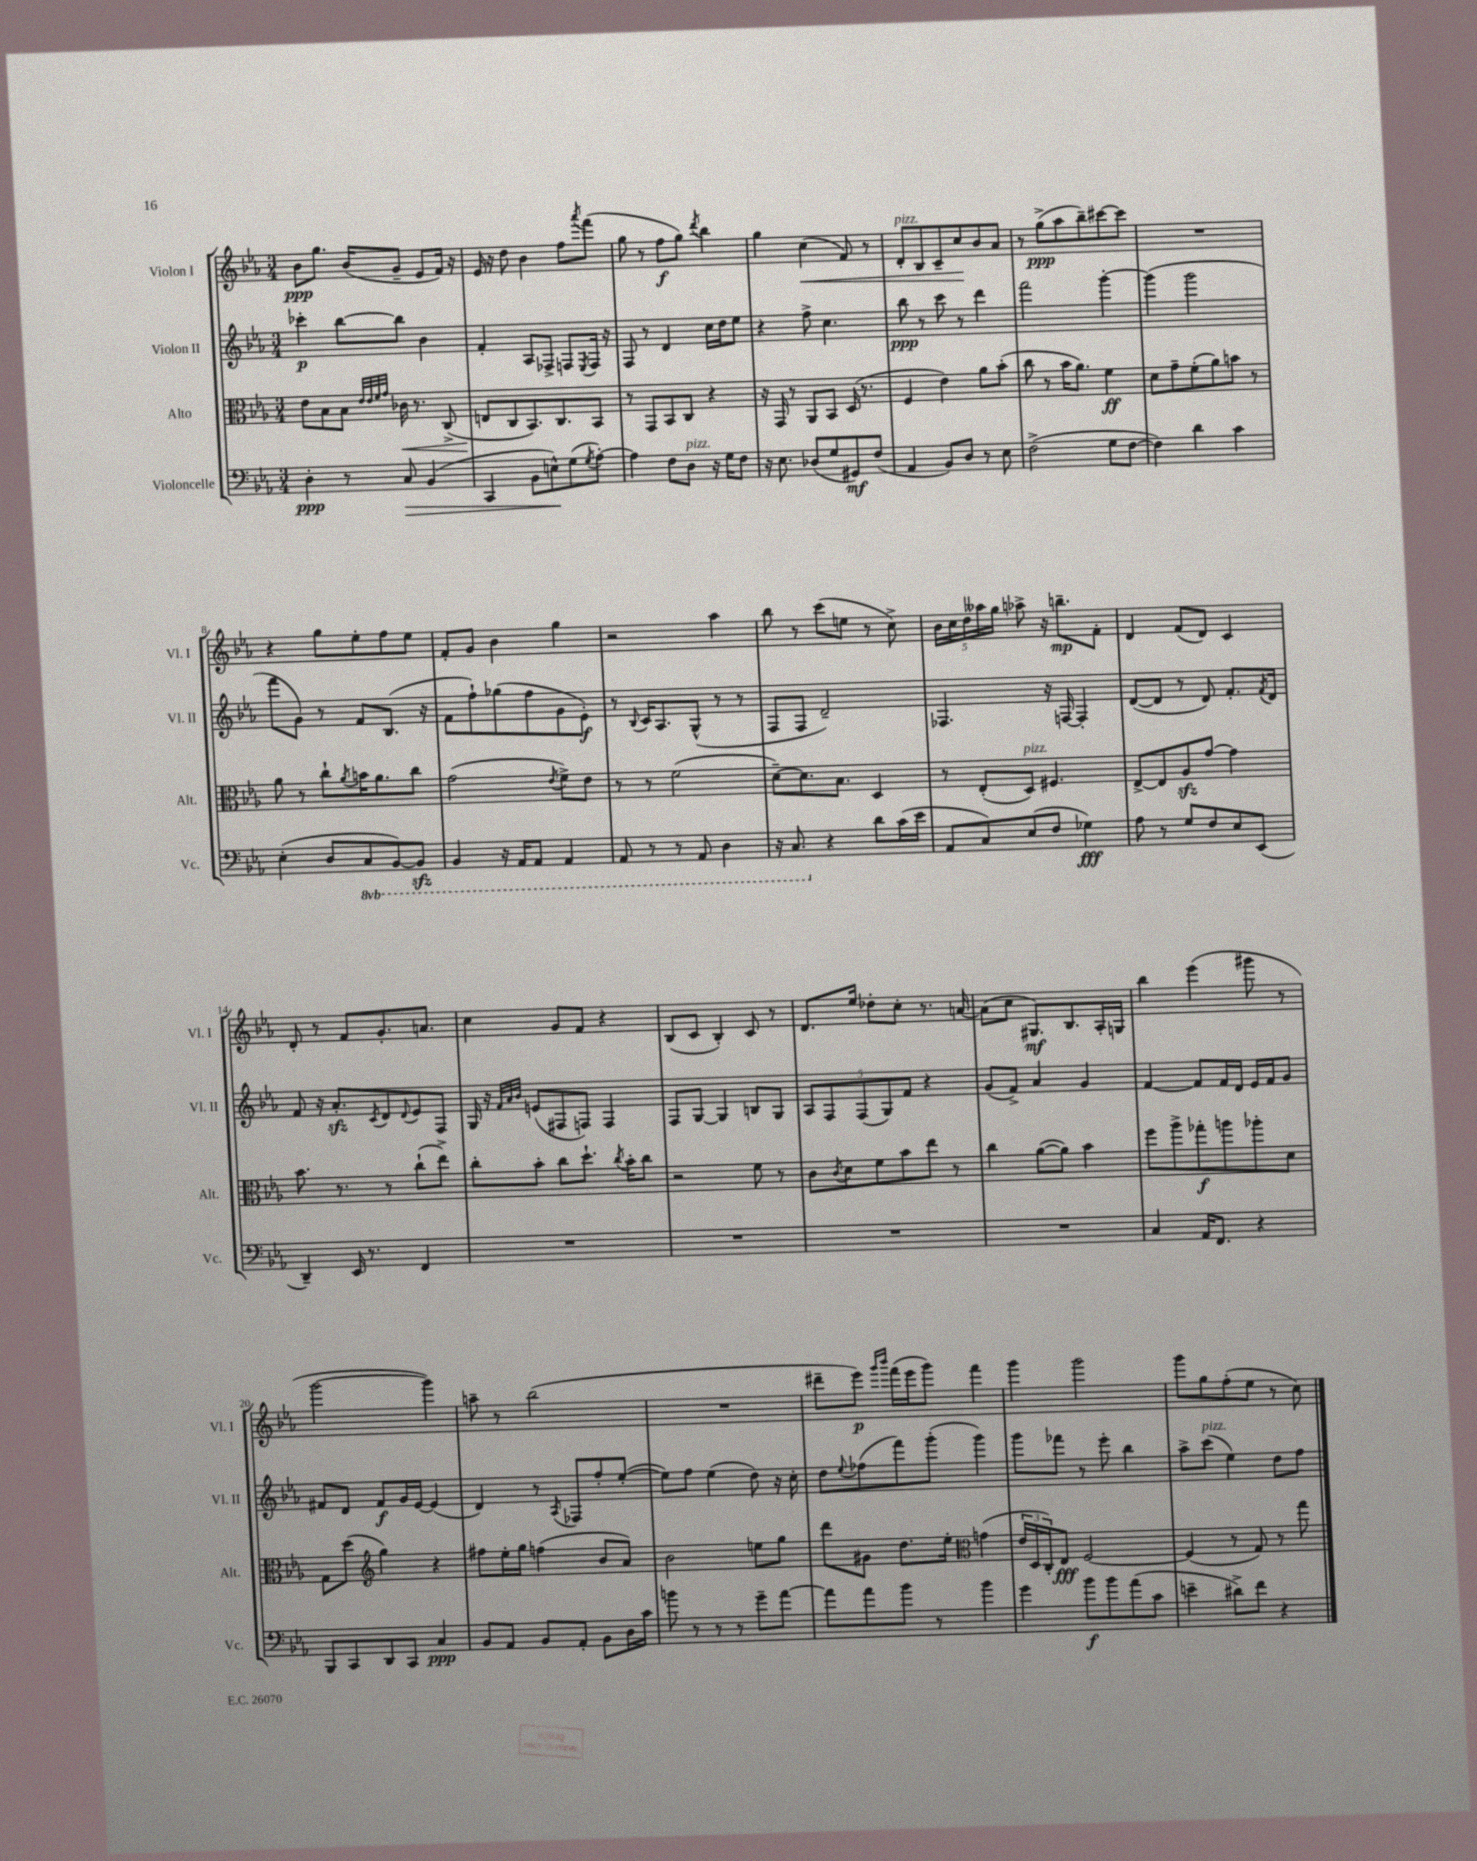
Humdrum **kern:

**kern	**kern	**kern	**kern
*staff4	*staff3	*staff2	*staff1
*clefF4	*clefC3	*clefG2	*clefG2
*k[b-e-a-]	*k[b-e-a-]	*k[b-e-a-]	*k[b-e-a-]
*M3/4	*M3/4	*M3/4	*M3/4
4D'	8e-	4ccc-'	8b-
.	8B-	.	8.gg
8r	8B-	[8bb-	.
.	.	.	(16b-
.	32qqe-	.	.
.	32qqe-	.	.
.	32qqf	.	.
.	32qqg	.	.
8C	16c-	8bb-]	8g~
.	8.r	.	.
(4BB-	.	4b-	8e-
.	(8C^	.	16f)
.	.	.	16r
=	=	=	=
4CC	8E	4f'	16e-
.	.	.	16r
.	8C	.	8dd
8BB-	8.BB-)	8A-	4b-
8E^^)	.	8F-^	.
.	8.C	.	.
(8G	.	8F	8ff
8qG	.	8qE-	8qaaa-
[8A-')	8BB-	16F	(8fff
.	.	16r	.
=	=	=	=
4A-]	8r	8F	8gg
.	8GG	8r	8r
8F	8BB-	4d	8ff
8D	8C	.	8gg)
.	.	.	8qddd
16r	4r	16cc	4bb-
16G	.	16dd	.
8F	.	8ee-	.
=	=	=	=
16r	16r	4r	4gg
8.E-	16GG	.	.
.	8r	.	.
(8D-	8AA-	8ff^	(4cc
8G	8BB-	4.cc	.
8GG#)	(16D	.	8f)
.	8.r	.	.
(8F	.	.	8r
=	=	=	=
4AA-	4F	8bb-	8d'
.	.	8r	8B-
8BB-)	4e-)	8ccc	8c~
8D	.	8r	8cc
8r	8a-	4ddd	8b-
8E-	(8b-'	.	8a-
=	=	=	=
(2F^	8cc	2fff	8r
.	8r	.	(8gg^
.	16b-	.	8aa-
.	8.a-)	.	.
.	.	.	8bb-~)
8G	4f	[4ggg'	[8ccc#
[8F	.	.	8ccc#]
=	=	=	=
4F])	8d	(4ggg]	2.r
.	8g~	.	.
4d	(8f'	2ggg	.
.	8a-)	.	.
4c	8b	.	.
.	8r	.	.
=	=	=	=
(4E-'	8a-	8fff	4r
.	8r	8g)	.
8D	8cc`	8r	8gg
.	8qa-	.	.
8CC	16b	8f	8ee-'
.	8.a-	.	.
[8BBB-)	.	(8.B-	8ff
8BBB-]	8cc	.	8ee-
.	.	16r	.
=	=	=	=
4BBB-	(2g	8f	8f'
.	.	8ff`)	8g
16r	.	(8gg-	4b-
16AAA-	.	.	.
8AAA-	.	8ff	.
.	8qe-	.	.
4AAA-	8f^)	8g	4gg
.	8e-	8e-')	.
=	=	=	=
8AAA-	8r	8r	2r
.	.	8qqB-	.
8r	8r	16c	.
.	.	8.A-	.
8r	(2f	.	.
8AAA-	.	(8G^^	.
4DD	.	8r	4aa-
.	.	8r	.
=	=	=	=
16r	[8d~)	8F	8bb-
8.CC	.	.	.
.	8.d]	8F	8r
4r	.	2d~)	(8ccc
.	8.B-	.	.
.	.	.	8ee
8d	4D	.	8r
(16c	.	.	8cc^)
16e-	.	.	.
=	=	=	=
8AA-	8r	4.F-	20b-
.	.	.	20cc
.	.	.	20dd
8C)	(8E-'	.	.
.	.	.	20aa--
.	.	.	20gg
(8E-	8D)	.	8aa-^
8F	4.F#	16r	16r
.	.	[16F	8.bb~
4G-)	.	4F']	.
.	.	.	8f'
=	=	=	=
8A-	[8E-^	([8d	4d
8r	8E-]	8d]	.
8G	8A-	8r	(8f
8F	[8g	8d)	8d)
8E-	4g]	8.f'	4c
(8EE-	.	.	.
.	.	8qf	.
.	.	16d	.
=	=	=	=
4DD~)	8.b-	8f	8d'
.	.	16r	8r
.	8.r	8.a-'	.
16EE-	.	.	8f
8.r	.	.	.
.	.	8qc	.
.	8r	8d	8.g'
.	.	8qqd	.
4FF	(8cc`	8e-	.
.	.	.	8.a
.	8ee-^)	8F	.
=	=	=	=
2.r	8cc'	16G	4cc
.	.	16r	.
.	.	32qqf	.
.	.	32qqa-	.
.	.	32qqb-	.
.	8b-'	(8e	.
.	8cc	8F#	8g
.	8.dd`	8F)	8f
.	.	4F	4r
.	8qcc	.	.
.	16b-'	.	.
.	8cc	.	.
=	=	=	=
2.r	2r	8F	(8B-
.	.	[8G	8c
.	.	4G]	4B-')
.	8f	8B	8c
.	8r	8G	8r
=	=	=	=
2.r	8c	10A-	8.d
.	.	10F	.
.	8qc	.	.
.	8d	.	.
.	.	.	16ee-
.	.	(10F	.
.	8f	.	8dd-'
.	.	10G)	.
.	8b-	.	8cc'
.	.	10f	.
.	8ee-	4r	8.r
.	8r	.	.
.	.	.	[16a
=	=	=	=
2.r	4cc	(8g	(8a]
.	.	8f^)	8cc
.	([8a-	4a-	8.G#)
.	8a-])	.	.
.	.	.	8.B-
.	4b-	4g	.
.	.	.	16A-'
.	.	.	16G
=	=	=	=
4C	8ff	[4f	4bb-
.	8aa-^	.	.
16AA-	8gg-'	8f]	(4eee-
8.FF	.	.	.
.	8aa	16f	.
.	.	16d	.
4r	8aa-'	16e-	8ggg#
.	.	16f	.
.	8d	8g	8r
=	=	=	=
8BBB-	8G	8f#	[2ggg
8CC	(8dd	8d	.
*	*clefG2	*	*
8DD	4gg)	8f#	.
8CC	.	16g	.
.	.	[16e-	.
4C	4r	(4e-]	4ggg])
=	=	=	=
8BB-	8ff#	4d)	8aa~
8AA-	16ee-'	.	8r
.	16gg	.	.
8BB-	(4ff	8r	(2bb-
.	.	8qA-	.
8AA-'	.	8F-	.
8BB-	8b-	8ff'	.
16D	8a-)	([8ee-'	.
16c	.	.	.
=	=	=	=
8b	2b-	8ee-])	2.r
8r	.	8ff	.
8r	.	(4ee-	.
8r	.	.	.
8g~	8ee	8dd)	.
[8a-	8gg	16r	.
.	.	16cc'	.
=	=	=	=
8a-]	8ddd	8dd	8ddd#~
.	.	8qqee-	.
8a-	8g#	(8ff-	8eee-)
.	.	.	16qqggg
.	.	.	16qqbbb-
8b-	8.dd	8fff)	(16fff
.	.	.	16eee-
8r	.	(8ggg'	8ggg)
.	16ee-'	.	.
*	*clefC3	*	*
4b-	(4g	4ggg)	4fff
=	=	=	=
4g	24e-	8ggg	4ggg
.	24D	.	.
.	24C')	.	.
.	8E-	8fff-	.
8b-	[2F	8r	2ggg
8b-	.	8eee-'	.
(8a-	.	4bb-	.
8c	.	.	.
=	=	=	=
4e~	(4F]	8aa-^	8ggg
.	.	(8ccc	8gg
8d#^)	8r	4ee-)	(8ff'
8f	8G)	.	8ee-
4r	8r	8dd	8r
.	8gg	8ff	8cc)
==	==	==	==
*-	*-	*-	*-
